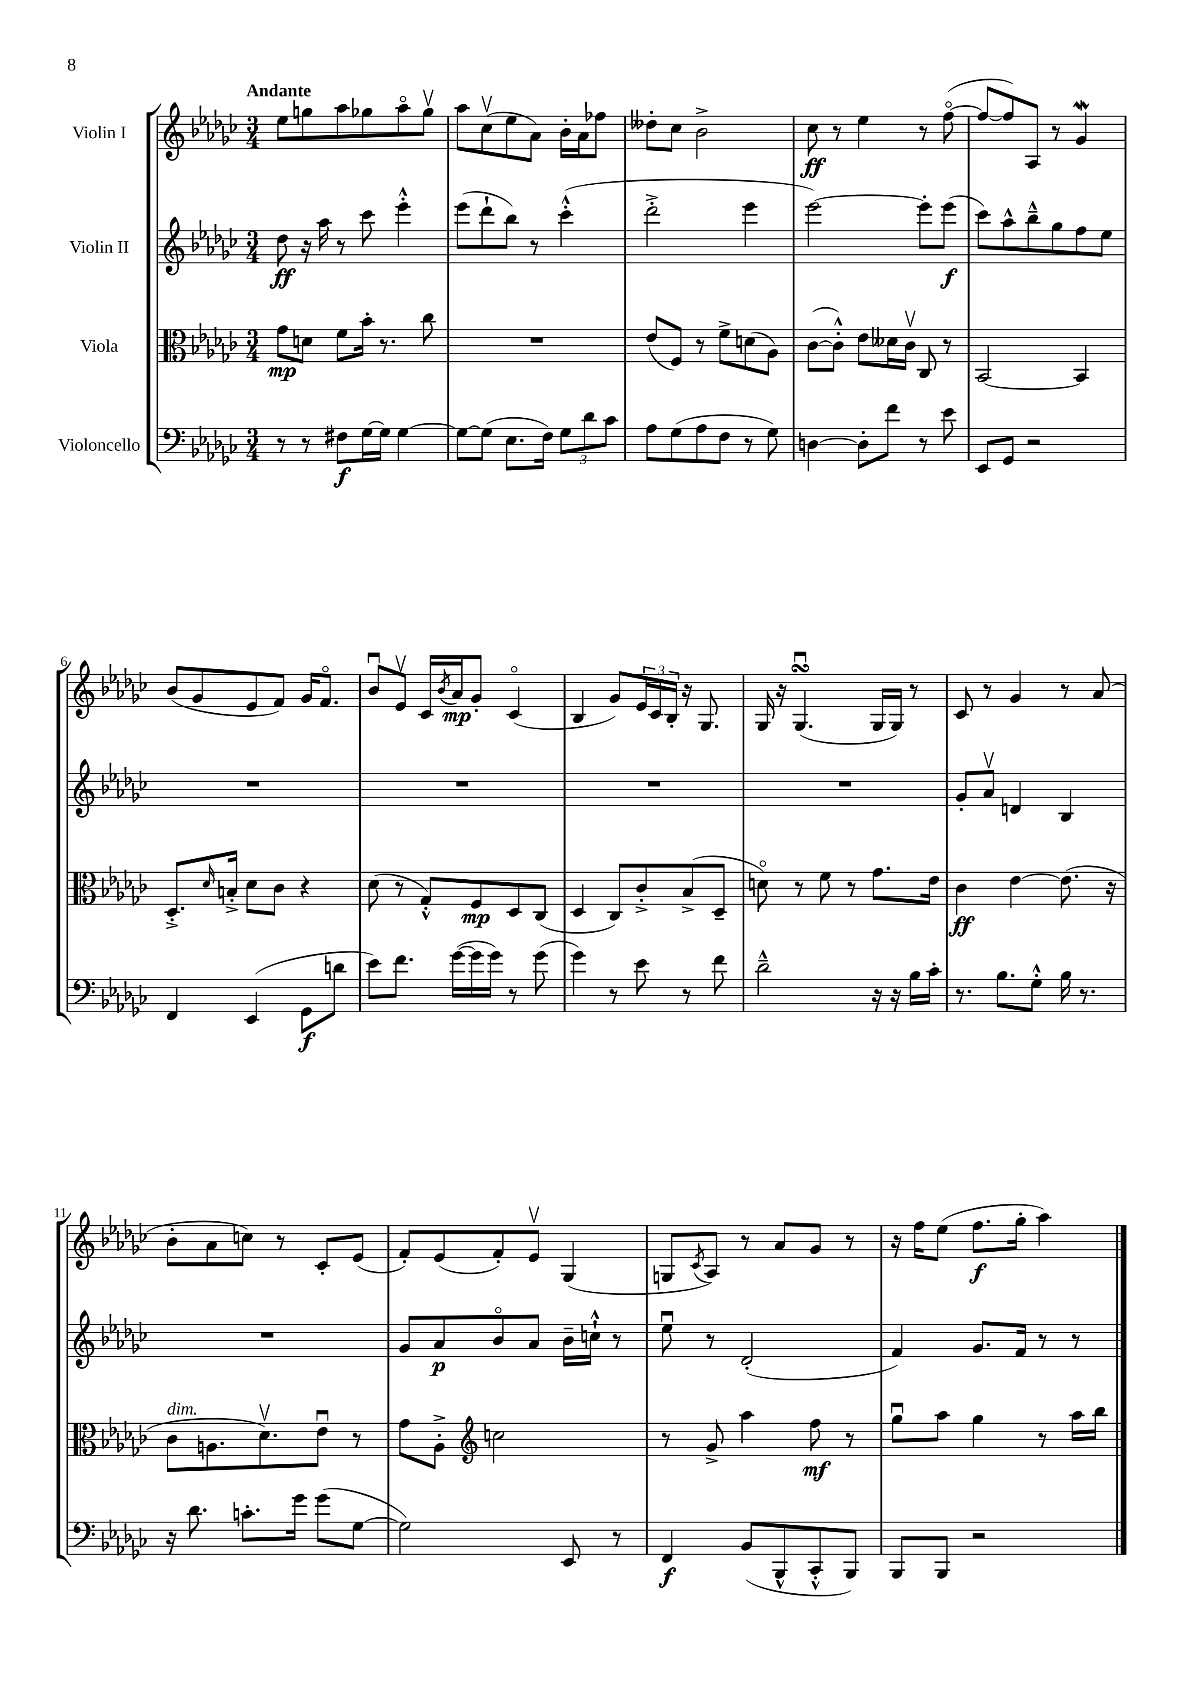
<<
\new StaffGroup <<
\new Staff = "s0" \with { instrumentName = "Violin I" } {
    \clef treble \key ges \major \numericTimeSignature \time 3/4 \tempo "Andante"
    ees''8 g''8 aes''8 ges''8 aes''8\flageolet ges''8\upbow |
    aes''8 ces''8\upbow( ees''8 aes'8) bes'16-. aes'16 fes''8 |
    deses''8-. ces''8 bes'2-> |
    ces''8\ff r8 ees''4 r8 f''8~\flageolet( |
    f''8~ f''8) aes8 r8 ges'4\mordent |
    bes'8( ges'8 ees'8 f'8) ges'16 f'8.\flageolet |
    bes'8\downbow ees'8\upbow ces'16 \acciaccatura { bes'8 } aes'16\mp ges'8-. ces'4\flageolet( |
    bes4 ges'8) \tuplet 3/2 { ees'16 ces'16 bes16-. } r16 ges8. |
    ges16 r16 ges4.\downbow\turn( ges16 ges16) r8 |
    ces'8 r8 ges'4 r8 aes'8( |
    bes'8-. aes'8 c''8) r8 ces'8-. ees'8( |
    f'8-.) ees'8( f'8-.) ees'8\upbow ges4( |
    g8 \acciaccatura { ces'8 } aes8) r8 aes'8 ges'8 r8 |
    r16 f''16 ees''8( f''8.\f ges''16-. aes''4) \bar "|." |
}
\new Staff = "s1" \with { instrumentName = "Violin II" } {
    \clef treble \key ges \major \numericTimeSignature \time 3/4
    des''8\ff r16 aes''16 r8 ces'''8 ees'''4-.-^ |
    ees'''8( des'''8-! bes''8) r8 ces'''4-.-^( |
    des'''2-.-> ees'''4 |
    ees'''2~) ees'''8-. ees'''8\f( |
    ces'''8) aes''8-^ bes''8---^ ges''8 f''8 ees''8 |
    R2. |
    R2. |
    R2. |
    R2. |
    ges'8-. aes'8\upbow d'4 bes4 |
    R2. |
    ges'8 aes'8\p bes'8\flageolet aes'8 bes'16-- c''16-!-^ r8 |
    ees''8\downbow r8 des'2-.( |
    f'4) ges'8. f'16 r8 r8 \bar "|." |
}
\new Staff = "s2" \with { instrumentName = "Viola" } {
    \clef alto \key ges \major \numericTimeSignature \time 3/4
    ges'8\mp d'8 f'8 bes'16-. r8. ces''8 |
    R2. |
    ees'8( f8) r8 f'8-> d'8( aes8) |
    ces'8~( ces'8-.-^) ees'8 deses'16 ces'16\upbow ces8 r8 |
    bes,2~ bes,4 |
    des8.-.-> \grace { des'16 } b16-.-> des'8 ces'8 r4 |
    des'8( r8 ges8-.-^) f8\mp des8 ces8( |
    des4 ces8) ces'8-.-> bes8->( des8-- |
    d'8\flageolet) r8 f'8 r8 ges'8. ees'16 |
    ces'4\ff ees'4~ ees'8.( r16 |
    ces'8^\markup { \italic "dim." } a8. des'8.\upbow) ees'8\downbow r8 |
    ges'8 aes8-.-> \clef treble c''2 |
    r8 ges'8-> aes''4 f''8\mf r8 |
    ges''8\downbow aes''8 ges''4 r8 aes''16 bes''16 \bar "|." |
}
\new Staff = "s3" \with { instrumentName = "Violoncello" } {
    \clef bass \key ges \major \numericTimeSignature \time 3/4
    r8 r8 fis8\f ges16~ ges16 ges4~ |
    ges8~ ges8( ees8. f16) \tuplet 3/2 { ges8 des'8 ces'8 } |
    aes8 ges8( aes8 f8 r8 ges8) |
    d4~ d8-. f'8 r8 ees'8 |
    ees,8 ges,8 r2 |
    f,4 ees,4( ges,8\f d'8 |
    ees'8) f'8. ges'16~( ges'16 ges'16) r8 ges'8( |
    ges'4) r8 ees'8 r8 f'8 |
    des'2---^ r16 r16 bes16 ces'16-. |
    r8. bes8. ges8-.-^ bes16 r8. |
    r16 des'8. c'8.-. ges'16 ges'8( ges8~ |
    ges2) ees,8 r8 |
    f,4\f bes,8( bes,,8-^ ces,8-.-^ bes,,8) |
    bes,,8 bes,,8 r2 \bar "|." |
}
>>
>>
